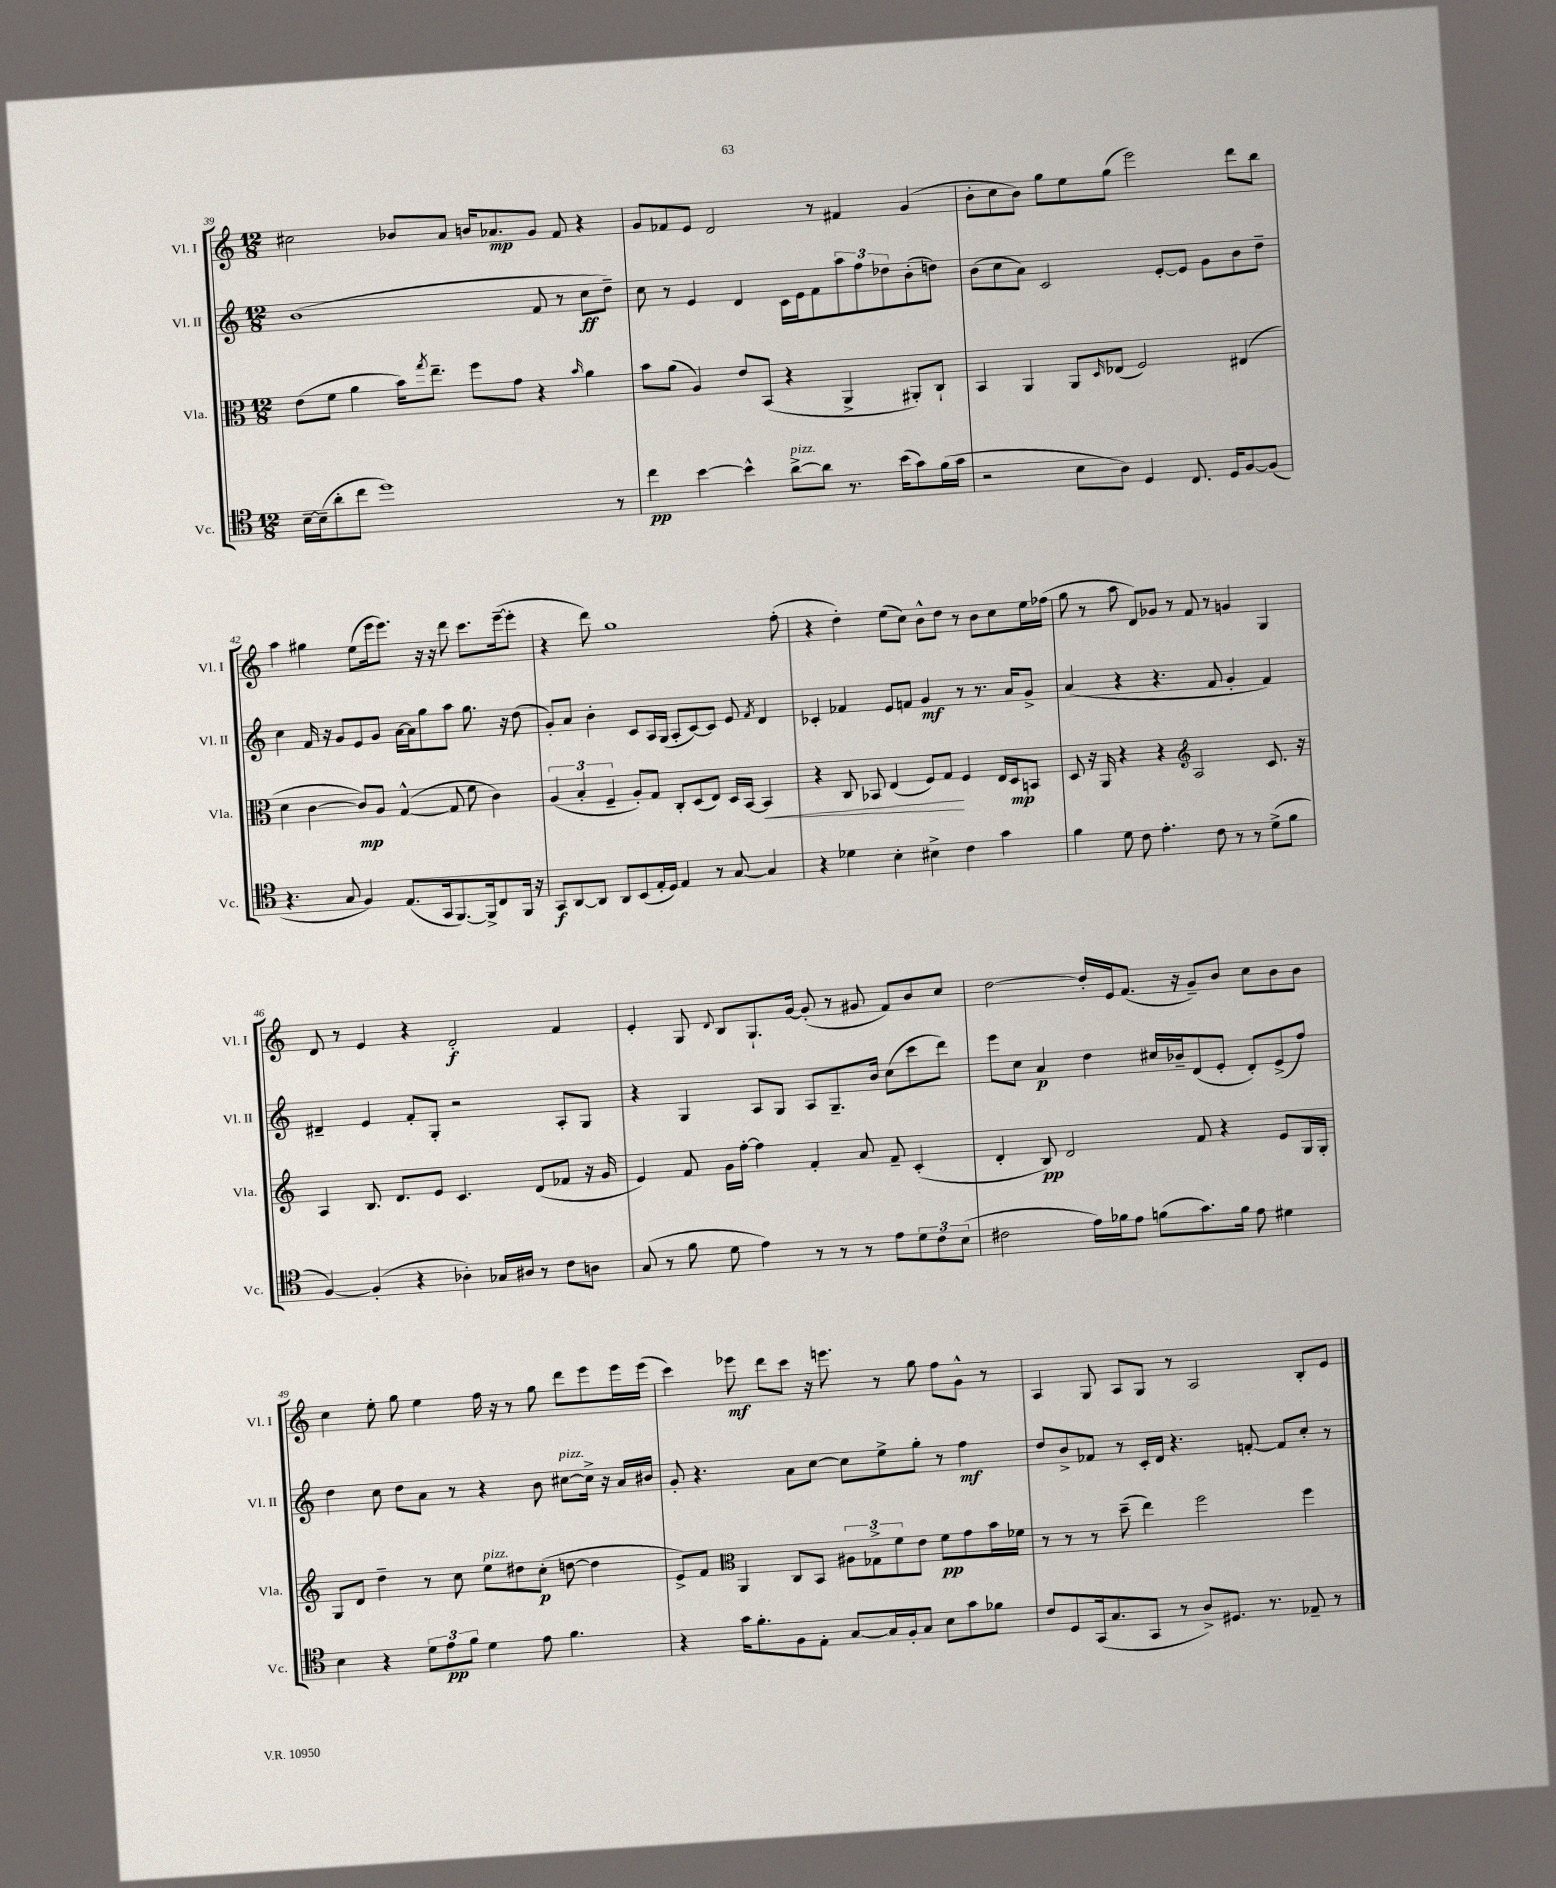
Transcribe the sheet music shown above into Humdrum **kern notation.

**kern	**dynam	**kern	**dynam	**kern	**dynam	**kern	**dynam
*part4	*part4	*part3	*part3	*part2	*part2	*part1	*part1
*staff4	*staff4	*staff3	*staff3	*staff2	*staff2	*staff1	*staff1
*I"Vc.	*	*I"Vla.	*	*I"Vl. II	*	*I"Vl. I	*
*I'Vc.	*	*I'Vla.	*	*I'Vl. II	*	*I'Vl. I	*
*clefC4	*	*clefC3	*	*clefG2	*	*clefG2	*
*k[]	*	*k[]	*	*k[]	*	*k[]	*
*M12/8	*	*M12/8	*	*M12/8	*	*M12/8	*
=39	=39	=39	=39	=39	=39	=39	=39
[16B~\LL	.	(8e\L	.	(1b	.	2cc#X\	.
(16B~\J]	.	.	.	.	.	.	.
8a'\	.	8f\J	.	.	.	.	.
8cc\J	.	4a\	.	.	.	.	.
1dd)	.	.	.	.	.	.	.
.	.	16b\KL)	.	.	.	8b-X/L	.
.	.	8qgg/	.	.	.	.	.
.	.	8.ee~\J	.	.	.	.	.
.	.	.	.	.	.	8a/J	.
.	.	8ff\L	.	.	.	16bn/KL	.
.	.	.	.	.	.	8.a-X/	mp
.	.	8g\J	.	.	.	.	.
.	.	4r	.	8f/	.	8g/J	.
.	.	.	.	8r	.	8f/	.
.	.	16qqb/	.	.	.	.	.
.	.	4a\	.	8cc\L	ff	4r	.
8r	.	.	.	8dd~\J)	.	.	.
=40	=40	=40	=40	=40	=40	=40	=40
4cc\	pp	8b\L	.	8cc\	.	8g/L	.
.	.	(8a\J	.	8r	.	8f-X/	.
[4b\	.	4A/)	.	4e/	.	8e/J	.
.	.	.	.	.	.	2d/	.
4b^^\]	.	8e/L	.	4d/	.	.	.
.	.	(8BB/J	.	.	.	.	.
!LO:TX:a:i:t=pizz.	!	!	!	!	!	!	!
[8a^\L	.	4r	.	16c\LL	.	.	.
.	.	.	.	16e\J	.	.	.
8a\J]	.	.	.	8f\	.	8r	.
8.r	.	4AA^/	.	12aa\	.	4f#X/	.
.	.	.	.	12ff\	.	.	.
.	.	.	.	12dd-X\	.	.	.
(16b\KL	.	.	.	.	.	.	.
8g\)	.	8AA#X'/L)	.	(8b'\	.	(4g/	.
(16f\L	.	8C`/J	.	8ddn\J)	.	.	.
16g\JJ	.	.	.	.	.	.	.
=41	=41	=41	=41	=41	=41	=41	=41
2r	.	4BB/	.	(8b\L	.	8b'\L	.
.	.	.	.	8cc\	.	8cc\	.
.	.	4AA/	.	8a\J)	.	8b\J)	.
.	.	.	.	2c/	.	8gg\L	.
8B\L	.	8AA/L	.	.	.	8ee\	.
.	.	16qqD/	.	.	.	.	.
8A\J)	.	(8E-X/J	.	.	.	(8gg\J	.
4D/	.	2F/)	.	.	.	2eee\)	.
.	.	.	.	[8e'/L	.	.	.
8.C/	.	.	.	8e/J]	.	.	.
.	.	.	.	8g\L	.	.	.
16D/KL	.	.	.	.	.	.	.
[8F/	.	(4E#X/	.	8b\	.	8ddd\L	.
(8F/J]	.	.	.	8dd~\J	.	8bb\J	.
!!LO:LB:g=z
=42	=42	=42	=42	=42	=42	=42	=42
4.r	.	4d\	.	4cc\	.	4aa\	.
.	.	[4c\	.	16f/	.	4gg#X\	.
.	.	.	.	16r	.	.	.
8G/	.	.	.	8g/L	.	.	.
4F/)	.	8c/L])	mp	8e/	.	(8ee\L	.
.	.	8A/J	.	8g/J	.	16eee\k	.
.	.	.	.	.	.	8.eee\J)	.
(8.E/L	.	([4G^^/	.	[16a\LL	.	.	.
.	.	.	.	16a\J]	.	.	.
.	.	.	.	8gg\	.	16r	.
16GG/k	.	.	.	.	.	16r	.
[8.FF/)	.	8G/]	.	8aa\J	.	8ddd\	.
.	.	8f\	.	8.gg\	.	8.ccc\L	.
16FF^/k]	.	.	.	.	.	.	.
8C/	.	4c\)	.	.	.	.	.
.	.	.	.	16r	.	([16eee~\k	.
16FF/Jk	.	.	.	(8dd\	.	8eee'\J]	.
16r	.	.	.	.	.	.	.
=43	=43	=43	=43	=43	=43	=43	=43
8GG/L	f	(6A/	.	8g'/L)	.	4r	.
[8AA/	.	.	.	8a/J	.	.	.
.	.	6B'/	.	.	.	.	.
8AA/J]	.	.	.	4b'\	.	8ddd\)	.
.	.	6F~/	.	.	.	.	.
8AA/L	.	.	.	.	.	1gg	.
(8BB/	.	8A'/L)	.	8c/L	.	.	.
16E'/L	.	8G/J	.	16A/L	.	.	.
16D/JJ)	.	.	.	(16G/JJ	.	.	.
4E/	.	8C'/L	.	8A'/L	.	.	.
.	.	(8D/	.	[8c/)	.	.	.
8r	.	8E/J)	.	8c/J]	.	.	.
[8G/	.	16D/LL	.	8e/	.	.	.
.	.	[16BB/JJ	.	.	.	.	.
.	.	.	.	8qf/	.	.	.
!	!	!	!LO:HP:b	!	!	!	!
4G/]	.	4BB/]	<	4d/	.	.	.
.	.	.	.	.	.	(8ff'\	.
=44	=44	=44	=44	=44	=44	=44	=44
4r	.	4r	.	4c-X'/	.	4r	.
4d-X\	.	8C/	.	4f-X/	.	4dd'\)	.
.	.	8BB-X/	.	.	.	.	.
4B'\	.	(4E/	.	8e/L	.	(8ee\L	.
.	.	.	.	8fn/J	.	8cc\J)	.
4B#X^\	.	8F/L)	.	4g/	mf	8b^^\L	.
.	.	8G/J	.	.	.	8dd\J	.
4c\	.	4F/	[	8r	.	8r	.
.	.	.	.	8.r	.	8b\L	.
4g\	.	16E/LL	.	.	.	8cc\	.
.	.	16D/J	mp	16a/KL	.	.	.
.	.	8BBn/J	.	8g^/J	.	16ee\L	.
.	.	.	.	.	.	(16ff-X\JJ	.
=45	=45	=45	=45	=45	=45	=45	=45
4f\	.	8D/	.	(4a/	.	8gg\	.
.	.	16r	.	.	.	8r	.
.	.	16AA/	.	.	.	.	.
8d\	.	4r	.	4r	.	8aa\	.
8c\	.	.	.	.	.	8d/L)	.
4.e'\	.	4r	.	4.r	.	8g-X/J	.
.	.	.	.	.	.	8r	.
*	*	*clefG2	*	*	*	*	*
.	.	2A/	.	.	.	8f/	.
8c\	.	.	.	8f/	.	8r	.
8r	.	.	.	4g'/	.	4gn/	.
8r	.	.	.	.	.	.	.
(8d^\L	.	8.c/	.	4f/)	.	4G/	.
8f\J	.	.	.	.	.	.	.
.	.	16r	.	.	.	.	.
!!LO:LB:g=z
=46	=46	=46	=46	=46	=46	=46	=46
[4F/)	.	4A/	.	4d#X~/	.	8d/	.
.	.	.	.	.	.	8r	.
(4F'/]	.	8.B/	.	4e/	.	4e/	.
.	.	8.d/L	.	.	.	.	.
4r	.	.	.	8f'/L	.	4r	.
.	.	8e/J	.	8G'/J	.	.	.
4A-X'\)	.	4.c/	.	2r	.	2d'/	f
16G-X/LL	.	.	.	.	.	.	.
16A#X/JJ	.	.	.	.	.	.	.
8r	.	(8d/L	.	.	.	.	.
8c\L	.	8f-X/J	.	8A'/L	.	4f/	.
8An\J	.	16r	.	8G/J	.	.	.
.	.	16g/	.	.	.	.	.
=47	=47	=47	=47	=47	=47	=47	=47
(8G/	.	4e/)	.	4r	.	4e'/	.
8r	.	.	.	.	.	.	.
8f\	.	8f/	.	4G/	.	8G/	.
.	.	.	.	.	.	8qqd/	.
8d\	.	16g\LL	.	.	.	8B/L	.
.	.	[16ff'\JJ	.	.	.	.	.
4e\)	.	4ff\]	.	8A/L	.	8.G`/	.
.	.	.	.	8G/J	.	.	.
.	.	.	.	.	.	[16g/Jk	.
8r	.	4f'/	.	8A/L	.	(8g'/]	.
8r	.	.	.	8.G~/	.	8r	.
8r	.	8a/	.	.	.	8g#X/	.
.	.	.	.	16b/Jk	.	.	.
8e\L	.	8f~/	.	(8cc\L	.	8f/L)	.
12d\	.	(4c'/	.	8ccc\	.	8b/	.
12c\	.	.	.	.	.	.	.
.	.	.	.	8ddd\J)	.	8cc/J	.
(12B\J	.	.	.	.	.	.	.
=48	=48	=48	=48	=48	=48	=48	=48
2c#X\	.	4d'/	.	8eee\L	.	[2dd\	.
.	.	.	.	8cc\J	.	.	.
.	.	8B/)	pp	4a/	p	.	.
.	.	2d/	.	.	.	.	.
16e\LL)	.	.	.	4dd\	.	16dd'/LL]	.
16f-X\J	.	.	.	.	.	16e/J	.
8e\J	.	.	.	.	.	(8.f/J	.
(8fn\L	.	.	.	16cc#X/LL	.	.	.
.	.	.	.	16b-X~/J	.	16r	.
8.g\)	.	8f/	.	(8d/	.	8g~/L)	.
.	.	4r	.	8e'/J	.	8b/J	.
16f\Jk	.	.	.	.	.	.	.
8e\	.	.	.	8d'/L)	.	8cc\L	.
4d#X\	.	8e/L	.	(8e^/	.	8b\	.
.	.	16G/L	.	8ff/J)	.	8b\J	.
.	.	16G'/JJ	.	.	.	.	.
!!LO:LB:g=z
=49	=49	=49	=49	=49	=49	=49	=49
4B\	.	8G/L	.	4dd\	.	4cc\	.
.	.	8d/J	.	.	.	.	.
4r	.	4dd~\	.	8cc\	.	8ee'\	.
.	.	.	.	8dd\L	.	8gg\	.
12d\L	.	8r	.	8a\J	.	4ee\	.
12e\	pp	.	.	.	.	.	.
.	.	8cc\	.	8r	.	.	.
12f\J	.	.	.	.	.	.	.
!	!	!LO:TX:a:i:t=pizz.	!	!	!	!	!
4d\	.	8ee\L	.	4r	.	16ff\	.
.	.	.	.	.	.	16r	.
.	.	8dd#X\	.	.	.	8r	.
8e\	.	(8cc'\J	p	8b\	.	8gg\	.
!	!	!	!	!LO:TX:a:i:t=pizz.	!	!	!
4.f\	.	[8ddn\	.	[8cc#X\L	.	8ddd\L	.
.	.	4dd\]	.	16cc#^\Jk]	.	8eee\	.
.	.	.	.	16r	.	.	.
.	.	.	.	16a/LL	.	16eee\L	.
.	.	.	.	16b#X/JJ	.	(16eee\JJ	.
=50	=50	=50	=50	=50	=50	=50	=50
4r	.	8e^/L)	.	8g'/	.	4ccc\)	.
.	.	8f/J	.	4.r	.	.	.
*	*	*clefC3	*	*	*	*	*
16g\KL	.	4AA/	.	.	.	8eee-X\	mf
8.f'\	.	.	.	.	.	.	.
.	.	.	.	.	.	8ddd\L	.
8F\	.	8C/L	.	8a\L	.	8ccc\J	.
8E'\J	.	8BB/J	.	[8cc\J	.	16r	.
.	.	.	.	.	.	8.eeen\	.
[8G/L	.	12A#X\L	.	8cc\L]	.	.	.
.	.	12G-X^\	.	.	.	.	.
16G/L]	.	.	.	8ee^\	.	8r	.
.	.	12f\	.	.	.	.	.
16F'/J	.	.	.	.	.	.	.
8G/J	.	8e\J	.	8gg'\J	.	8gg\	.
8B\L	.	8f\L	pp	8r	.	8ff\L	.
8g\	.	8g\	.	4ff\	mf	8g^^\J	.
8f-X\J	.	16b\L	.	.	.	8r	.
.	.	16f-X\JJ	.	.	.	.	.
=51	=51	=51	=51	=51	=51	=51	=51
8c/L	.	8r	.	8dd/L	.	4A/	.
8D/	.	8r	.	8b^/	.	.	.
(16GG/k	.	8r	.	8f-X/J	.	8G/	.
8.G/	.	.	.	.	.	.	.
.	.	(8dd~\	.	8r	.	8A/L	.
8GG/J	.	4ee\)	.	16c'/LL	.	8G/J	.
.	.	.	.	16d/JJ	.	.	.
8r	.	.	.	4.r	.	8r	.
8A^/L)	.	2ff\	.	.	.	2A/	.
8.D#X/J	.	.	.	.	.	.	.
.	.	.	.	[8fn'/	.	.	.
8.r	.	.	.	.	.	.	.
.	.	.	.	8f/L]	.	.	.
8E-X~/	.	4ff\	.	8cc'/J	.	8B'/L	.
8r	.	.	.	8r	.	8e/J	.
==	==	==	==	==	==	==	==
*-	*-	*-	*-	*-	*-	*-	*-
